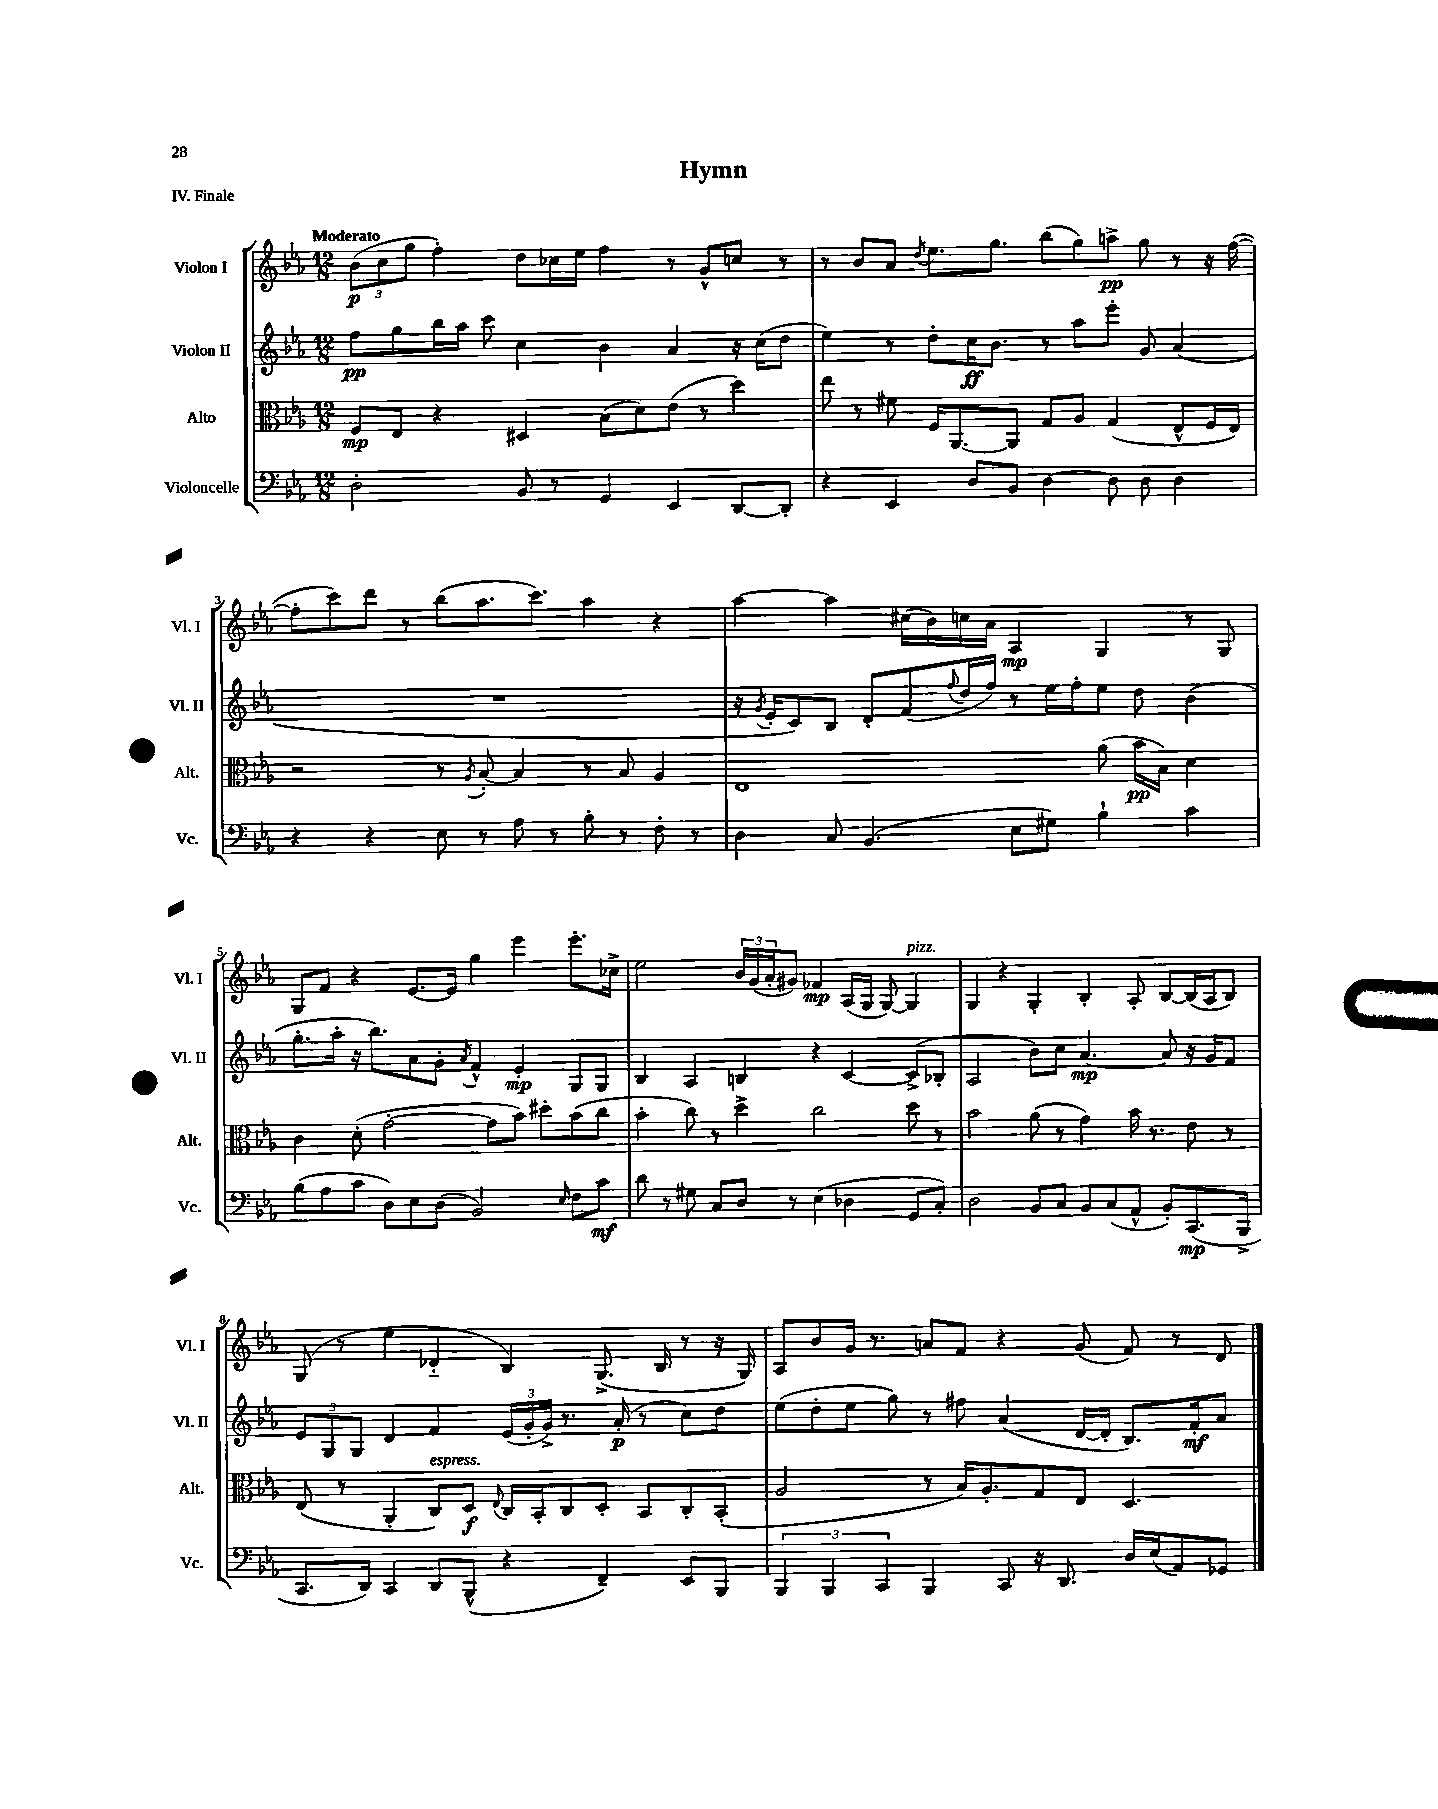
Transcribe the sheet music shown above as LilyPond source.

\header { title = "Hymn" piece = "IV. Finale" }
<<
\new StaffGroup <<
\new Staff = "s0" \with { instrumentName = "Violon I" shortInstrumentName = "Vl. I" } {
    \clef treble \key ees \major \numericTimeSignature \time 12/8 \tempo "Moderato"
    \tuplet 3/2 { bes'8\p( c''8 g''8 } f''4-.) d''8 ces''16 ees''16 f''4 r8 g'8-^ c''8 r8 |
    r8 bes'8 aes'8 \acciaccatura { d''8 } ees''8. g''8. bes''8( g''8) a''8->\pp g''8 r8 r16 f''16~( |
    f''8-. c'''8) d'''8 r8 bes''8( aes''8. c'''8.) aes''4 r4 |
    aes''4~ aes''4 cis''16( bes'16) c''16 aes'16 aes4\mp g4 r8 g8 |
    g8 f'8 r4 ees'8.~ ees'16 g''4 ees'''4 ees'''8.-. ces''16-> |
    ees''2 \tuplet 3/2 { bes'16 g'16( aes'16-. } gis'8) fes'4\mp aes16( g16 g8~) g4^\markup { \italic "pizz." } |
    g4 r4 g4-. bes4-. aes8-. bes8~ bes16( aes16 bes8) |
    g8( r8 ees''4 des'4-_ bes4) g8.->( bes16 r8 r16 g16) |
    aes8 bes'8 g'16 r8. a'8 f'8 r4 g'8( f'8) r8 d'8 \bar "|." |
}
\new Staff = "s1" \with { instrumentName = "Violon II" shortInstrumentName = "Vl. II" } {
    \clef treble \key ees \major \numericTimeSignature \time 12/8
    f''8\pp g''8 bes''16 aes''16 c'''8 c''4 bes'4 aes'4 r16 c''16( d''8 |
    ees''4) r8 d''8-. c''16\ff bes'8. r8 aes''8 ees'''8-. g'8 aes'4( |
    R1. |
    r16 \acciaccatura { g'8 } ees'16-. c'8) bes8 d'8-. f'8( \appoggiatura { f''8 } d''16 f''16) r8 ees''16 f''16-. ees''8 d''8 bes'4( |
    g''8.-. aes''16-. r16 bes''8.) aes'8 g'8-. \acciaccatura { aes'8 } f'4-^ ees'4-.\mp g8 g8 |
    bes4 aes4 b4 r4 c'4~ c'8->( bes8-. |
    aes2 bes'8) c''8 aes'4.~\mp aes'8 r16 g'16 f'8 |
    \tuplet 3/2 { ees'8 g8 g8 } d'4 f'4 \tuplet 3/2 { ees'16( g'16-. g'16->) } r8. aes'16-.\p( r8 c''8) d''8 |
    ees''8( d''8-. ees''8 g''8) r8 fis''8 aes'4( d'16~ d'16-. bes8.) f'16-.\mf aes'8 \bar "|." |
}
\new Staff = "s2" \with { instrumentName = "Alto" shortInstrumentName = "Alt." } {
    \clef alto \key ees \major \numericTimeSignature \time 12/8
    f8\mp ees8 r4 dis4 bes8( d'8) ees'8( r8 d''4) |
    ees''8 r8 fis'8 f16 aes,8.~ aes,8 g8 aes8 g4( ees8-^ f16 ees16) |
    r2 r8 \acciaccatura { aes8 } bes8~-. bes4 r8 bes8 aes4 |
    ees1 aes'8( bes'16\pp bes16) d'4 |
    c'4 d'8-.( g'2~-. g'8 bes'8) dis''8-. bes'8( c''8 |
    bes'4-. c''8) r8 d''4-> c''2 d''8 r8 |
    bes'2 aes'8( r8 g'4) bes'16 r8. ees'8 r8 |
    ees8( r8 aes,4-. c8^\markup { \italic "espress." }) d8\f \appoggiatura { ees8 } c16 bes,16-. c8 d8-. bes,8 c8-. bes,8-.( |
    aes2 r8 bes16) aes8.-. g8 ees8 d4. \bar "|." |
}
\new Staff = "s3" \with { instrumentName = "Violoncelle" shortInstrumentName = "Vc." } {
    \clef bass \key ees \major \numericTimeSignature \time 12/8
    d2-. bes,8 r8 g,4 ees,4 d,8~ d,8-. |
    r4 ees,4 d8 bes,8 d4~ d8 d8 d4 |
    r4 r4 ees8 r8 aes8 r8 bes8-. r8 f8-. r8 |
    d4 c8 bes,4.( ees8 gis8) bes4-! c'4 |
    bes8( aes8 c'8 d8) ees8 d8( bes,2) \grace { ees16 } f8 c'8\mf |
    d'8 r8 gis8 c8 d8 r8 ees4( des4 g,8 c8-.) |
    d2 bes,8 c8 bes,8 c8( aes,8-^ bes,8-.) c,8.\mp( bes,,16-> |
    c,8. d,16) c,4 d,8 bes,,8-^( r4 f,4--) ees,8 bes,,8 |
    \tuplet 3/2 { bes,,4 bes,,4 c,4 } bes,,4 c,8 r16 d,8. d16 ees16( aes,8) ges,8 \bar "|." |
}
>>
>>
